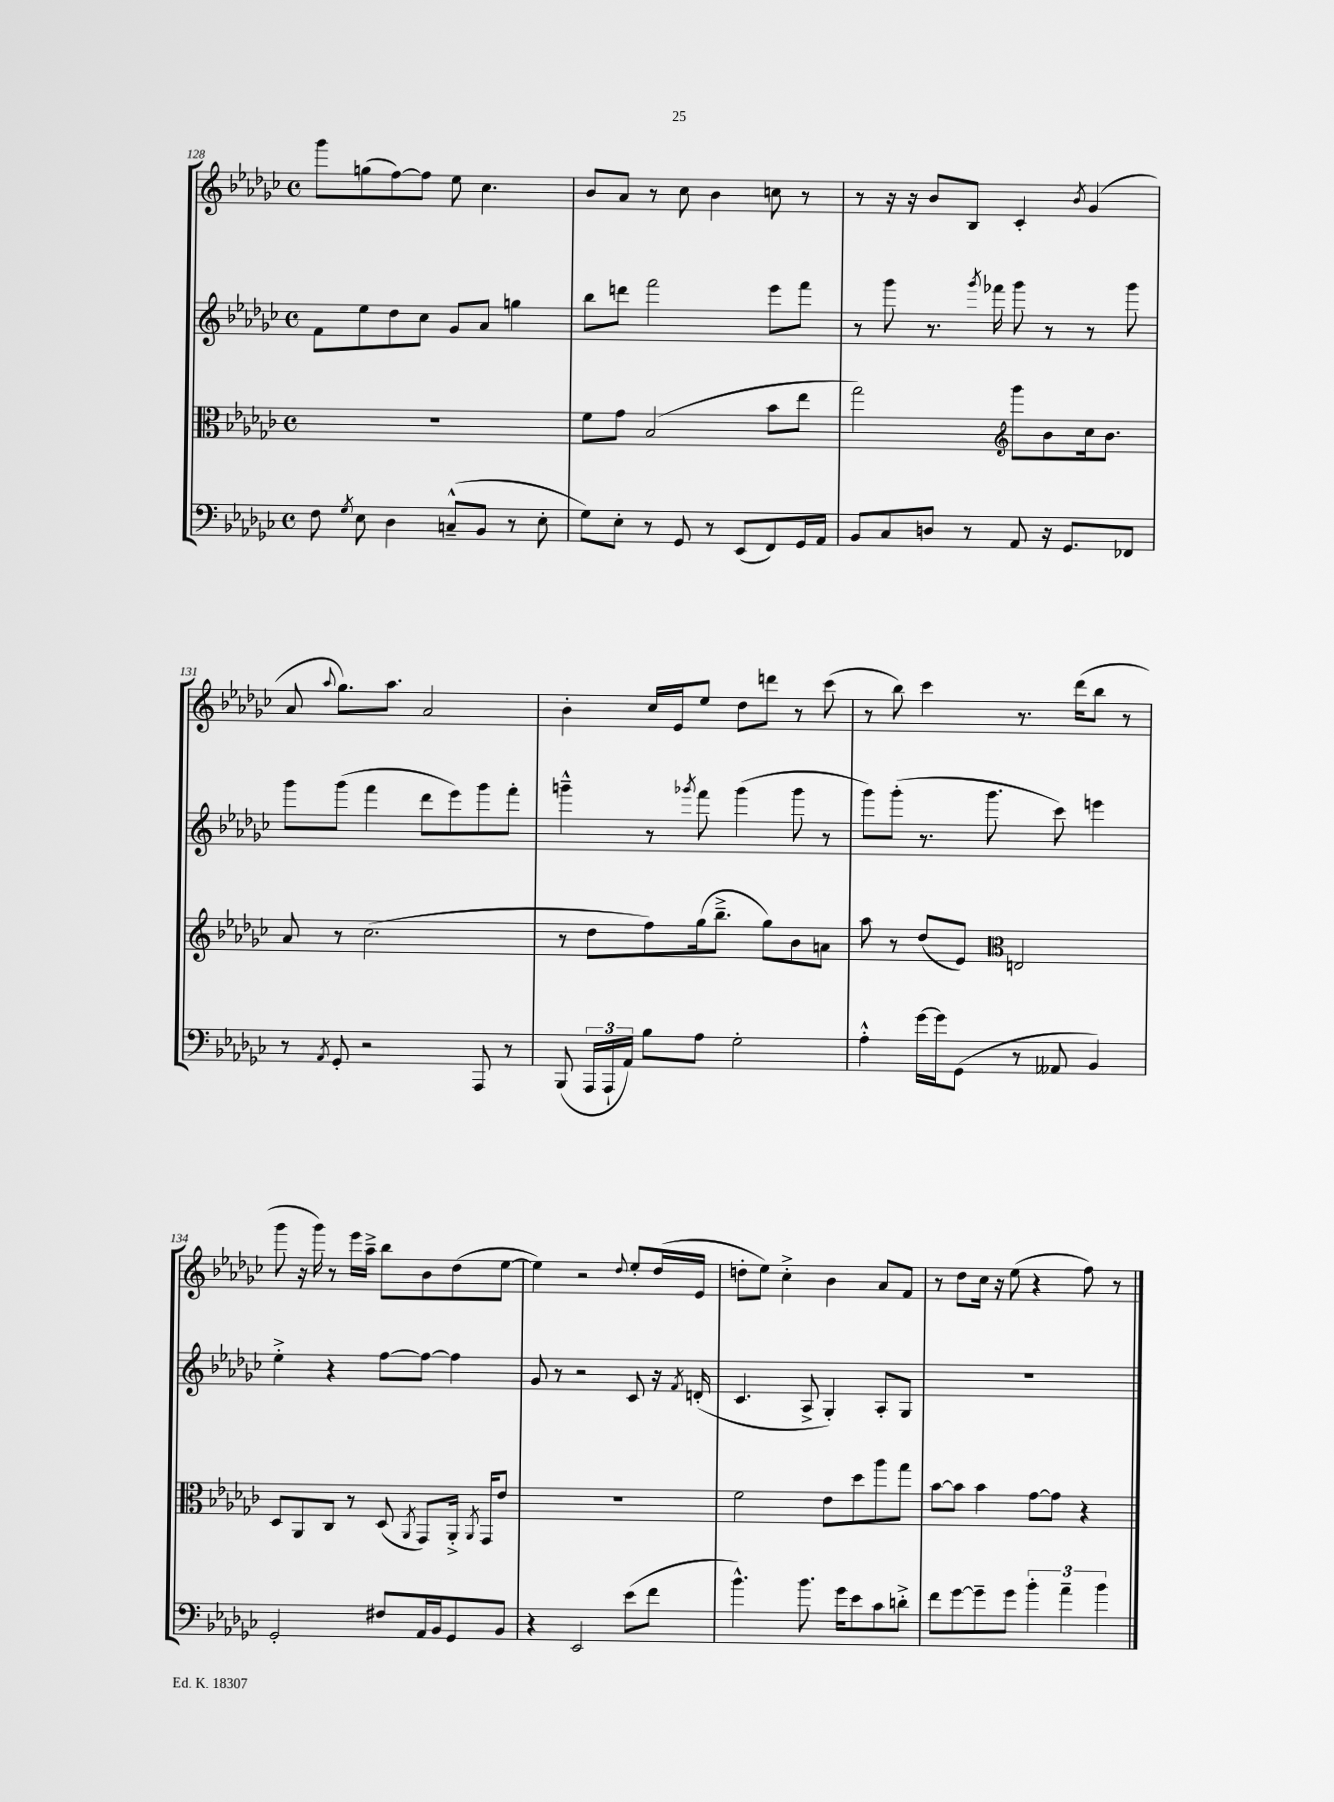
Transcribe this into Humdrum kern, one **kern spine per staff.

**kern	**kern	**kern	**kern
*part4	*part3	*part2	*part1
*staff4	*staff3	*staff2	*staff1
*clefF4	*clefC3	*clefG2	*clefG2
*k[b-e-a-d-g-c-]	*k[b-e-a-d-g-c-]	*k[b-e-a-d-g-c-]	*k[b-e-a-d-g-c-]
*M4/4	*M4/4	*M4/4	*M4/4
*met(c)	*met(c)	*met(c)	*met(c)
=128	=128	=128	=128
8F\	1r	8f\L	8ggg-\L
8qG-/	.	.	.
8E-\	.	8ee-\	(8ggn\
4D-\	.	8dd-\	[8ff\)
.	.	8cc-\J	8ff\J]
(8Cn~^^/L	.	8g-/L	8ee-\
8BB-/J	.	8a-/J	4.cc-\
8r	.	4ggn\	.
8E-'\	.	.	.
=129	=129	=129	=129
8G-\L)	8f\L	8bb-\L	8b-/L
8E-'\J	8g-\J	8dddn\J	8a-/J
8r	(2B-/	2fff\	8r
8GG-/	.	.	8cc-\
8r	.	.	4b-\
(8EE-/L	.	.	.
8FF/)	8b-\L	8eee-\L	8ccn\
16GG-/L	8ee-\J	8fff\J	8r
16AA-/JJ	.	.	.
=130	=130	=130	=130
8BB-/L	2gg-\)	8r	8r
8C-/	.	8ggg-\	16r
.	.	.	16r
8Dn/J	.	8.r	8b-/L
8r	.	.	8B-/J
.	.	8qggg-/	.
.	.	16fff-X\	.
*	*clefG2	*	*
8AA-/	8ggg-\L	8ggg-\	4c-'/
16r	8b-\	8r	.
8.GG-/L	.	.	.
.	.	.	8qb-/
.	16cc-\k	8r	(4g-/
.	8.b-\J	.	.
8FF-X/J	.	8ggg-\	.
!!LO:LB:g=z
=131	=131	=131	=131
8r	8a-/	8ggg-\L	8a-/
8qAA-/	.	.	8qqaa-/
8GG-'/	8r	(8ggg-\J	8.gg-\L)
2r	(2.cc-\	4fff\	.
.	.	.	8.aa-\J
.	.	8ddd-\L	2a-/
.	.	8eee-\)	.
8AAA-/	.	8ggg-\	.
8r	.	8fff'\J	.
=132	=132	=132	=132
(8BBB-/	8r	4gggn~^^\	4b-'\
24AAA-/LL	8dd-\L	.	.
24AAA-`/	.	.	.
24AA-/JJ)	.	.	.
8B-\L	8ff\)	8r	16cc-/LL
.	.	.	16e-/J
.	.	8qggg-X/	.
8A-\J	(16gg-\k	8fff\	8ee-/J
.	8.bb-~^\J	.	.
2G-'\	.	(4ggg-\	8dd-\L
.	8gg-\L)	.	8dddn\J
.	8b-\	8ggg-\	8r
.	8an\J	8r	(8ccc-\
=133	=133	=133	=133
4A-'^^\	8aa-\	8ggg-\L)	8r
.	8r	(8ggg-'\J	8bb-\)
[16g-\LL	(8dd-/L	8.r	4ccc-\
16g-\J]	.	.	.
(8GG-\J	8e-/J)	.	.
.	.	8.ggg-\	.
*	*clefC3	*	*
8r	2En/	.	8.r
8AA--X/	.	8ccc-\)	.
.	.	.	(16ddd-\KL
4BB-/)	.	4eeen\	8bb-\J
.	.	.	8r
!!LO:LB:g=z
=134	=134	=134	=134
2GG-'/	8D-/L	4ee-'^\	8ggg-\
.	8AA-/	.	16r
.	.	.	16ggg-\)
.	8C-/J	4r	8r
.	8r	.	16eee-\LL
.	.	.	16aa-~^\JJ
8F#X/L	(8D-/	[8ff\L	8bb-\L
.	8qAA-/	.	.
16AA-/L	8GG-/L)	8ff\J_	8b-\
16BB-/J	.	.	.
8GG-/	16AA-'^/Jk	4ff\]	(8dd-\
.	8qAA-/	.	.
.	16GG-/KL	.	.
8BB-/J	8e-/J	.	[8ee-\J
=135	=135	=135	=135
4r	1r	8g-/	4ee-\])
.	.	8r	.
2EE-/	.	2r	2r
.	.	.	8qqdd-/
(8e-\L	.	8c-/	8ee-'/L
8f\J	.	16r	(16dd-/L
.	.	8qf/	.
.	.	(16dn'/	16e-/JJ
=136	=136	=136	=136
4.b-^^\)	2f\	4.c-/	8ddn'\L
.	.	.	8ee-\J)
.	.	.	4cc-'^\
8.b-\	.	8A-^/	.
.	8e-\L	4G-'/)	4b-\
16g-\KL	.	.	.
8e-\	8dd-\	.	.
8c-\	8aa-\	8A-'/L	8a-/L
8dn'^\J	8gg-\J	8G-/J	8f/J
=137	=137	=137	=137
8f\L	[8b-\L	1r	8r
[8g-\	8b-\J]	.	8dd-\L
8g-~\]	4b-\	.	16cc-\Jk
.	.	.	16r
8g-\J	.	.	(8ee-\
6b-'\	[8g-\L	.	4r
.	8g-\J]	.	.
6a-~\	.	.	.
.	4r	.	8ff\)
6b-\	.	.	.
.	.	.	8r
==	==	==	==
*-	*-	*-	*-
